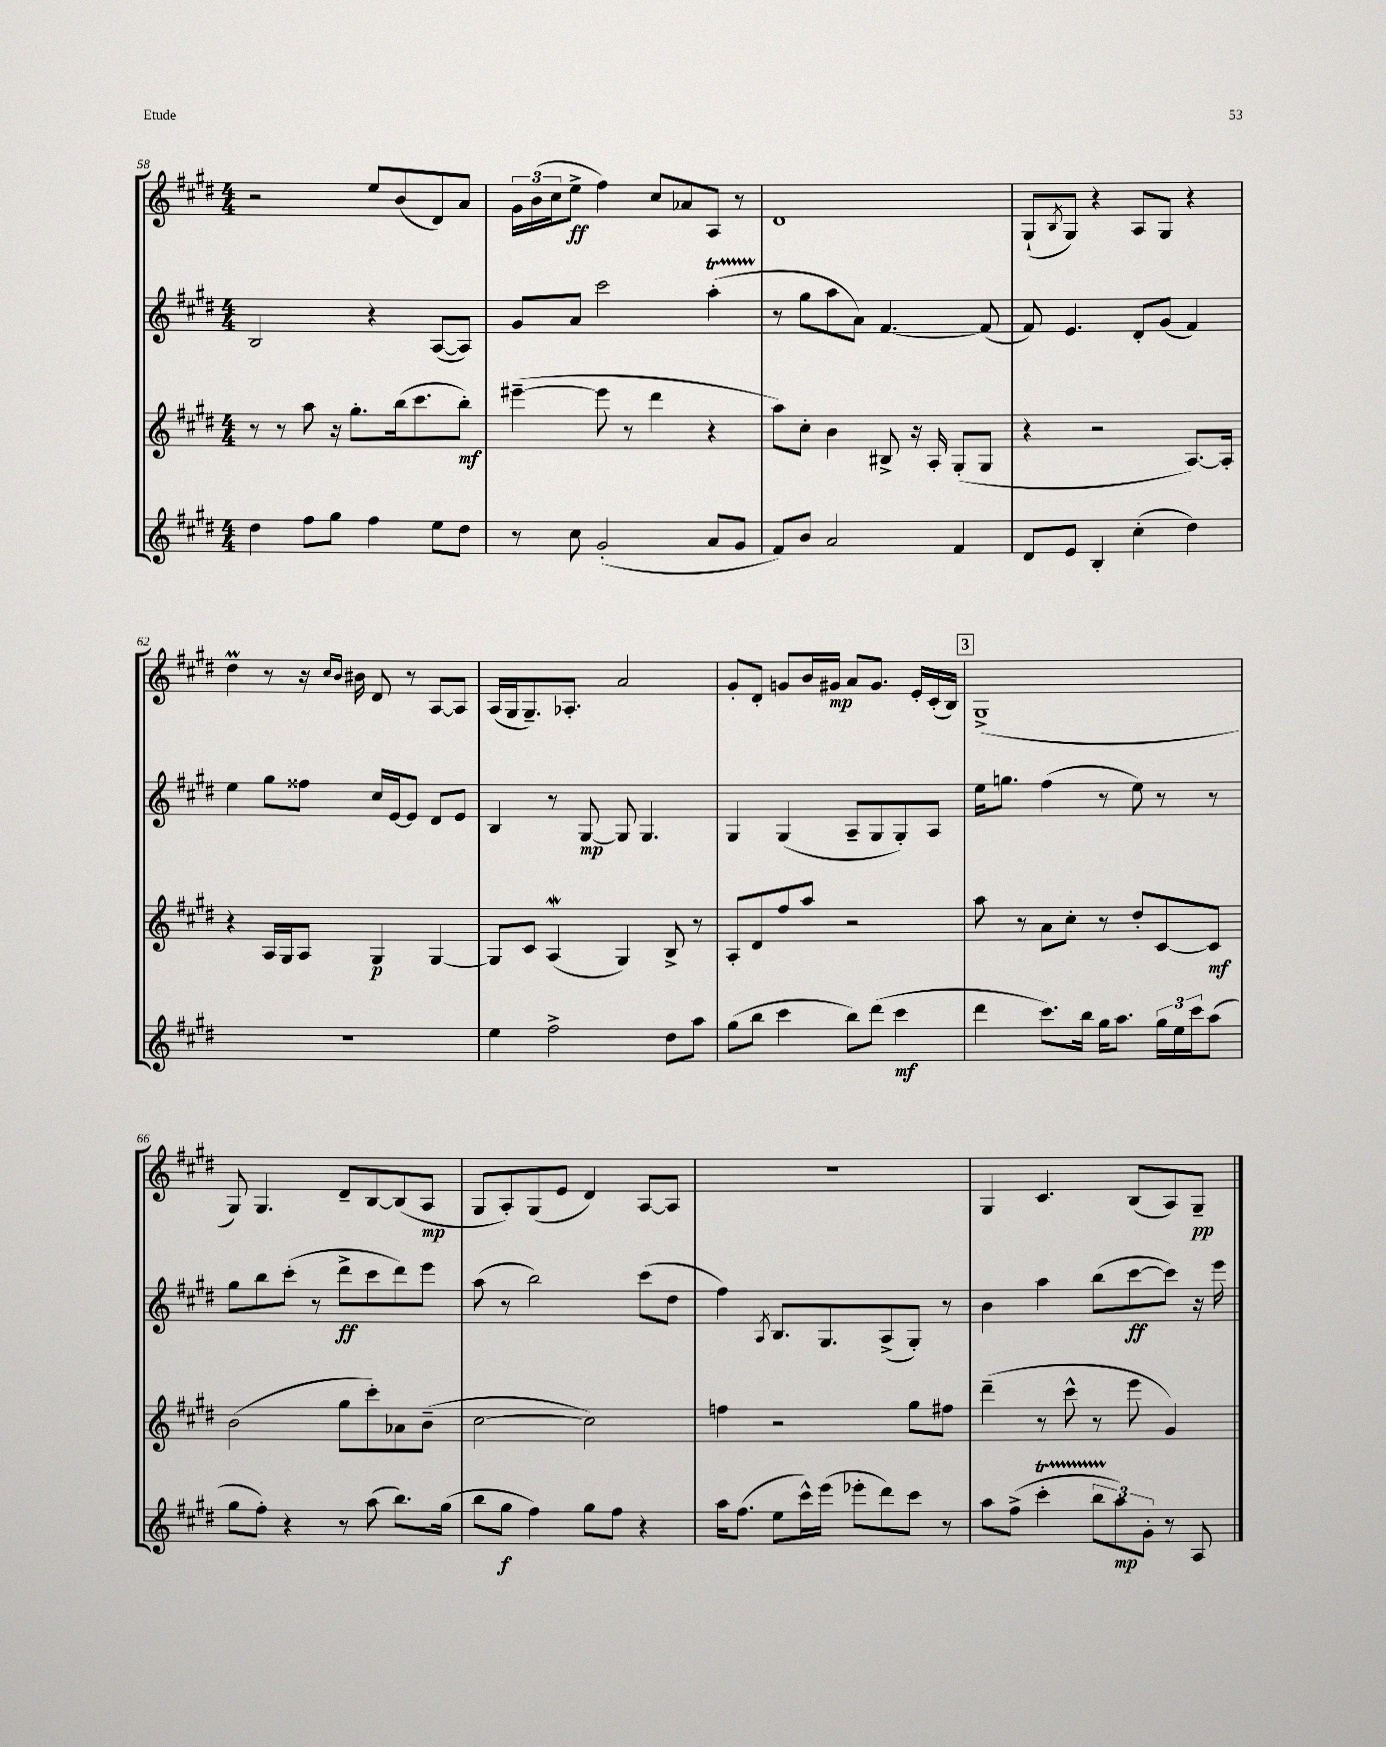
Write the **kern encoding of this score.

**kern	**kern	**kern	**kern
*staff4	*staff3	*staff2	*staff1
*clefG2	*clefG2	*clefG2	*clefG2
*k[f#c#g#d#]	*k[f#c#g#d#]	*k[f#c#g#d#]	*k[f#c#g#d#]
*M4/4	*M4/4	*M4/4	*M4/4
4dd#	8r	2B	2r
.	8r	.	.
8ff#	8aa	.	.
8gg#	16r	.	.
.	8.gg#'	.	.
4ff#	.	4r	8ee
.	(16bb	.	(8b
.	8.ccc#	.	.
8ee	.	([8A	8d#)
8dd#	8bb')	8A])	8a
=	=	=	=
8r	([4eee#~	8g#	24g#
.	.	.	(24b
.	.	.	24cc#
8cc#	.	8a	8ee^
(2g#'	8eee#]	2ccc#	4ff#)
.	8r	.	.
.	4ddd#	.	8cc#
.	.	.	8a-
8a	4r	(4aa'	8A
8g#	.	.	8r
=	=	=	=
8f#)	8aa)	8r	1d#
8b	8cc#'	8gg#	.
2a	4b	8aa	.
.	.	8a)	.
.	8B#^	[4.f#	.
.	16r	.	.
.	16A'	.	.
4f#	(8G#'	.	.
.	8G#	(8f#]	.
=	=	=	=
8d#	4r	8f#)	(8G#`
.	.	.	8qB
8e	.	4.e	8G#)
4B'	2r	.	4r
(4cc#'	.	8d#'	8A
.	.	(8g#	8G#
4dd#)	[8.A)	4f#)	4r
.	16A']	.	.
=	=	=	=
1r	4r	4ee	4dd#
.	16A	8gg#	8r
.	16G#	.	.
.	8A	8ff##	16r
.	.	.	16qqcc#
.	.	.	16qqb
.	.	.	16b#
.	4G#	16cc#	8d#
.	.	[16e	.
.	.	8e]	8r
.	[4G#	8d#	[8A
.	.	8e	8A]
=	=	=	=
4ee	8G#]	4B	(16A
.	.	.	16G#
.	8c#	.	8.G#~)
2ff#^	(4A	8r	.
.	.	.	8.A-'
.	.	[8G#	.
.	4G#)	8G#]	2a
.	.	4.G#	.
8dd#	8B^	.	.
8aa	8r	.	.
=	=	=	=
(8gg#	8A'	4G#	8g#'
8bb	8d#	.	8d#'
4ccc#	8ff#	(4G#	8g
.	8aa	.	16b
.	.	.	16g#
8bb)	2r	8A~	8a
(8ddd#	.	8G#	8.g#
4ccc#	.	8G#')	.
.	.	.	16e'
.	.	8A	(16c#'
.	.	.	16B)
=	=	=	=
4ddd#	8aa	16ee	(1G#^
.	.	8.gg	.
.	8r	.	.
8.ccc#)	8a	(4ff#	.
.	8cc#'	.	.
16bb	.	.	.
16gg#	8r	8r	.
8.aa	.	.	.
.	8dd#'	8ee)	.
24gg#	[8c#	8r	.
24ee	.	.	.
24ccc#	.	.	.
(8aa	8c#]	8r	.
=	=	=	=
8gg#	(2b	8gg#	8G#)
8ff#')	.	8bb	4.G#
4r	.	(8ccc#'	.
.	.	8r	.
8r	8gg#	8ddd#^	8d#~
(8aa	8ccc#')	8ccc#	[8B
8.bb)	8a-	8ddd#)	(8B]
.	(8b~	8eee	8A
(16gg#	.	.	.
=	=	=	=
8bb	[2cc#	(8aa	8G#
8gg#	.	8r	8A')
4ff#)	.	2bb)	(8G#
.	.	.	8e
8gg#	2cc#])	.	4d#)
8ff#	.	.	.
4r	.	(8ccc#	[8A
.	.	8dd#	8A]
=	=	=	=
16aa	4ff	4ff#)	1r
(8.ff#	.	.	.
.	.	8qA	.
8ee	2r	8.B	.
16ccc#^^)	.	.	.
(16eee	.	8.G#	.
8eee-'	.	.	.
8ddd#)	.	(8A^	.
8ccc#	8gg#	8G#')	.
8r	8ff#	8r	.
=	=	=	=
8aa	(4ddd#~	4b	4G#
(8ff#^	.	.	.
4ccc#'	8r	4aa	4.c#
.	8ccc#^^	.	.
12bb	8r	(8bb	.
12aa)	.	.	.
.	8eee	[8ccc#	(8B
12g#'	.	.	.
8r	4g#)	8ccc#])	8A)
8A	.	16r	8G#~
.	.	16eee	.
==	==	==	==
*-	*-	*-	*-
